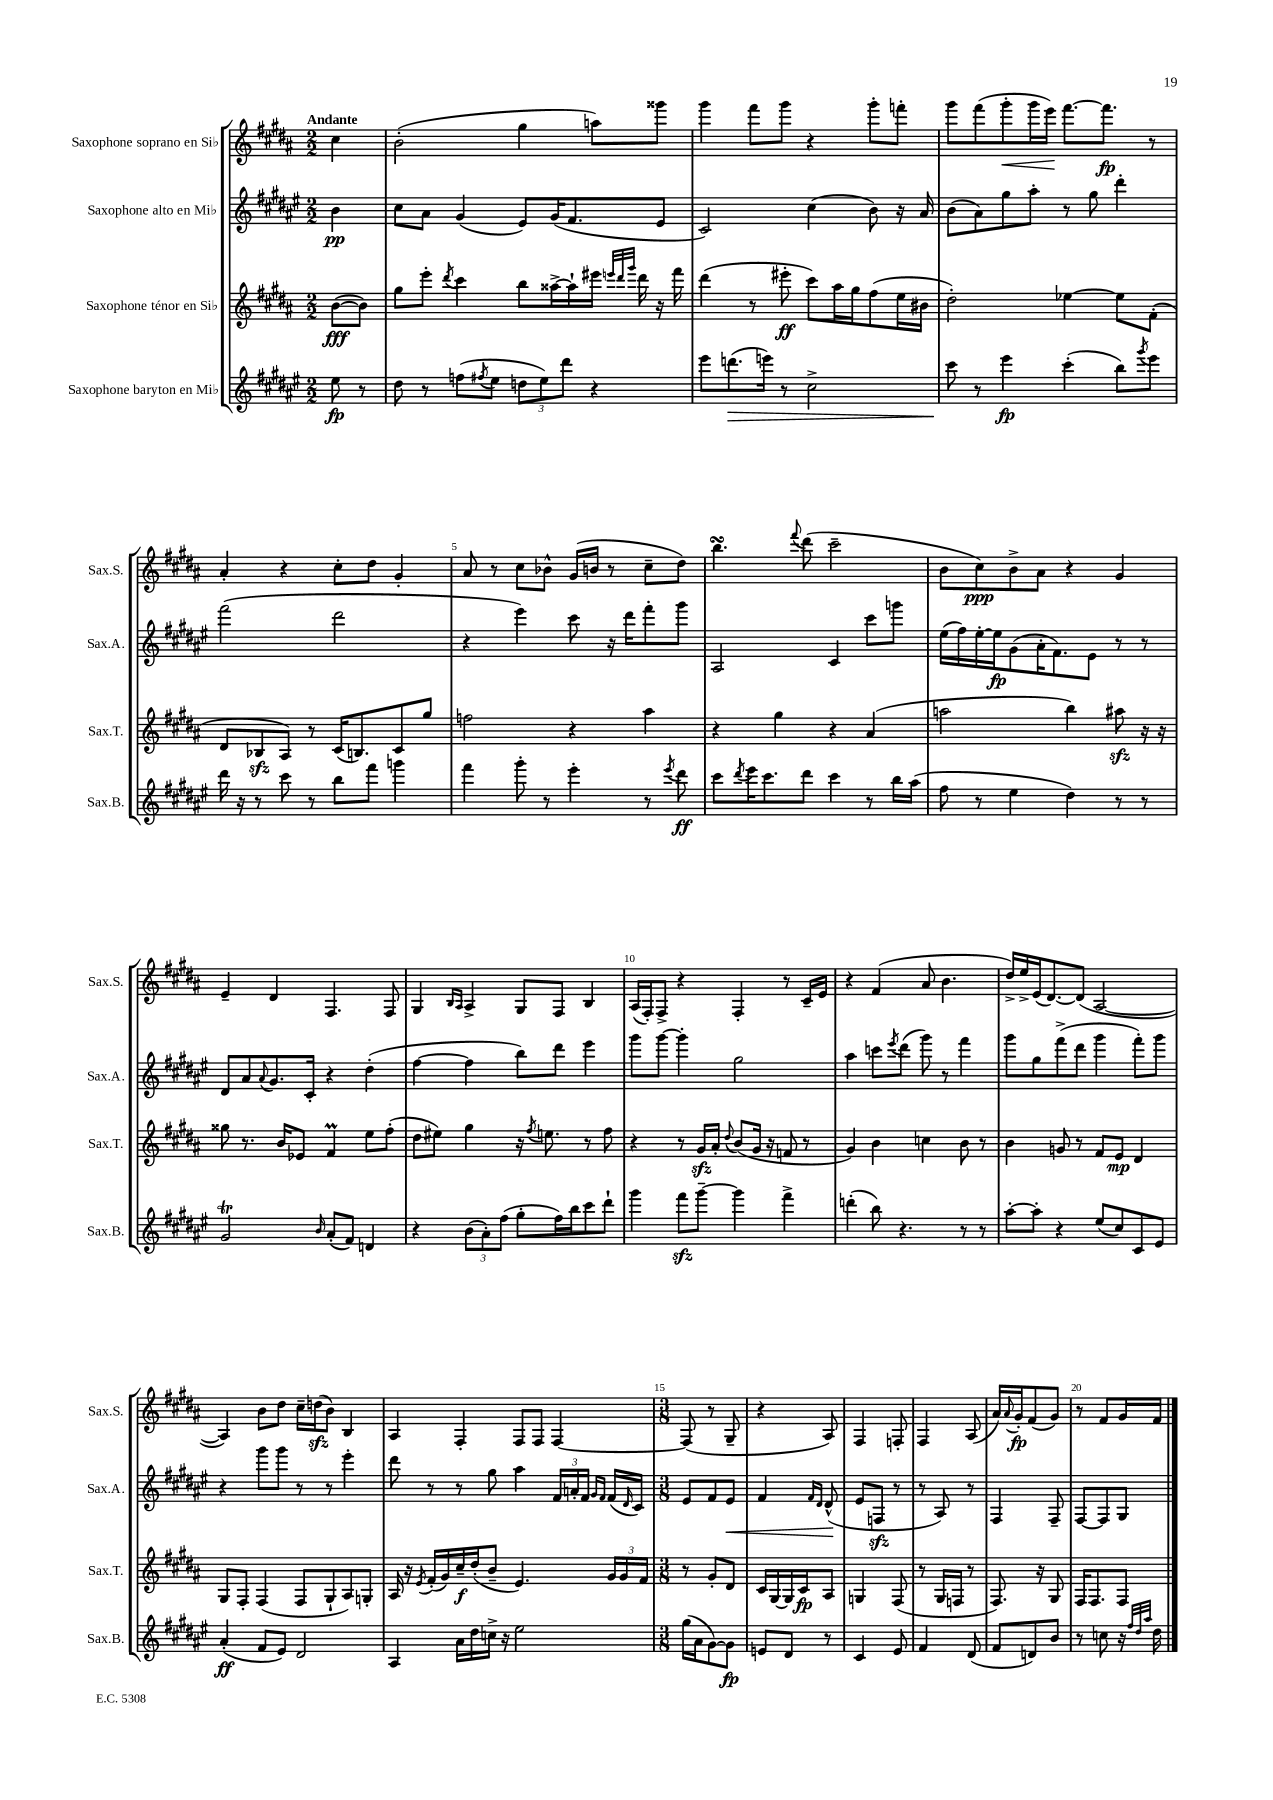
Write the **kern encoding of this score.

**kern	**kern	**kern	**kern
*staff4	*staff3	*staff2	*staff1
*clefG2	*clefG2	*clefG2	*clefG2
*k[f#c#g#d#a#e#]	*k[f#c#g#d#a#]	*k[f#c#g#d#a#e#]	*k[f#c#g#d#a#]
*M2/2	*M2/2	*M2/2	*M2/2
8ee#	([8b	4b	4cc#
8r	8b])	.	.
=	=	=	=
8dd#	8gg#	8cc#	(2b'
8r	8eee'	8a#	.
.	8qddd#	.	.
(8ff	4ccc#	(4g#	.
8qff#	.	.	.
8ee#	.	.	.
12dd	8bb	8e#)	4gg#
12ee#)	.	.	.
.	[16aa##^	(16g#	.
12ddd#	.	.	.
.	16aa##`]	8.f#	.
4r	16eee#	.	8aa)
.	32qqeee	.	.
.	32qqddd#	.	.
.	32qqggg#	.	.
.	16ddd#	.	.
.	16r	8e#	8ggg##
.	16fff#	.	.
=	=	=	=
8eee#	(4ddd#	2c#)	4ggg#
(8.ddd	.	.	.
.	8r	.	8fff#
16eee)	.	.	.
8r	8eee#'	.	8ggg#
2cc#^	8ccc#)	(4cc#	4r
.	16aa#	.	.
.	16gg#	.	.
.	(8ff#	8b)	8ggg#'
.	16ee	16r	8fff'
.	16b#	16a#	.
=	=	=	=
8ccc#	2dd#')	(8b	8ggg#
8r	.	8a#)	(8fff#
4eee#	.	8gg#	8ggg#'
.	.	8aa#'	16ggg#
.	.	.	16eee)
(4ccc#'	[4ee-	8r	[8.fff#
.	.	8gg#	.
.	.	.	8.fff#]
8bb)	8ee-]	4ddd#'	.
8qggg#	.	.	.
8eee#	(8f#'	.	8r
=	=	=	=
16ddd#	8d#	(2fff#	4a#'
16r	.	.	.
8r	8B-	.	.
8ccc#	8A#)	.	4r
8r	8r	.	.
8bb	(16c#	2ddd#	8cc#'
.	8.B)	.	.
8fff#	.	.	8dd#
4ggg	8c#	.	4g#'
.	8gg#	.	.
=	=	=	=
4fff#	2ff	4r	8a#
.	.	.	8r
8ggg#'	.	4eee#)	8cc#
8r	.	.	8b-^^
4eee#'	4r	8ccc#	(16g#
.	.	.	16b
.	.	16r	8r
.	.	16ddd#	.
8r	4aa#	8fff#'	8cc#~
8qeee#	.	.	.
8ddd#	.	8ggg#	8dd#)
=	=	=	=
8ccc#	4r	2A#	4.bb
8qddd#	.	.	.
16eee#	.	.	.
8.ccc#	.	.	.
.	4gg#	.	.
.	.	.	8qqfff#
8ddd#	.	.	(8ddd#
4ccc#	4r	4c#	2ccc#~
8r	(4a#	8ccc#	.
16bb	.	8ggg	.
(16aa#	.	.	.
=	=	=	=
8ff#	2aa	(16ee#	8b
.	.	16ff#)	.
8r	.	[16ee#'	8cc#)
.	.	16ee#]	.
4ee#	.	(8g#	8b^
.	.	16a#'	8a#
.	.	8.f#)	.
4dd#)	4bb)	.	4r
.	.	8e#	.
8r	8aa#	8r	4g#
8r	16r	8r	.
.	16r	.	.
=	=	=	=
2g#	8gg##	8d#	4e~
.	8.r	8a#	.
.	.	8qqa#	.
.	.	8.g#	4d#
.	16b	.	.
.	8e-	.	.
.	.	16c#'	.
16qqb	.	.	.
(8a#'	4f#	4r	4.F#
8f#)	.	.	.
4d	8ee	(4dd#'	.
.	(8ff#'	.	8F#
=	=	=	=
4r	8dd#	[4ff#	4G#
.	8ee#)	.	.
.	.	.	16qqB
.	.	.	16qqA#
(12b	4gg#	4ff#]	4A#^
12a#')	.	.	.
(12ff#	.	.	.
8gg#'	16r	8bb)	8G#
.	8qff#	.	.
.	8.ee	.	.
16ff#)	.	8ddd#	8F#
16bb	.	.	.
8ccc#	8r	4eee#	4B
8ddd#`	8ff#	.	.
=	=	=	=
4ggg#	4r	8ggg#	(16A#
.	.	.	16F#')
.	.	[8ggg#	8F#^
8fff#	8r	4ggg#']	4r
[8ggg#~	16g#	.	.
.	16a#'	.	.
.	8qqdd#	.	.
4ggg#]	(8b	2gg#	4F#'
.	16g#	.	.
.	16r	.	.
4fff#^	8f	.	8r
.	8r	.	16c#~
.	.	.	16e
=	=	=	=
(4ddd'	4g#)	4aa#	4r
8bb)	4b	8ccc	(4f#
.	.	8qeee#	.
4.r	.	(8ddd#	.
.	4cc	8ggg#)	8a#
.	.	8r	4.b
8r	8b	4fff#	.
8r	8r	.	.
=	=	=	=
[8aa#'	4b	8ggg#	16dd#^)
.	.	.	16ee^
8aa#']	.	8gg#	(16e
.	.	.	[8.d#)
4r	8g	(8fff#^	.
.	8r	8ddd#	(8d#]
(8ee#	8f#	4ggg#	[2A#
8cc#)	8e	.	.
8c#	4d#	8fff#')	.
8e#	.	8ggg#	.
=	=	=	=
(4a#'	8G#	4r	4A#])
.	8F#'	.	.
8f#	(4F#	8ggg#	8b
8e#)	.	8ggg#	8dd#
2d#	8F#	8r	16cc#~
.	.	.	(16dd
.	8G#`	8r	8b)
.	8A#)	4eee#'	4B
.	8G'	.	.
=	=	=	=
4A#	16A#	8ddd#	4A#
.	16r	.	.
.	8qe	.	.
.	(16f#'	8r	.
.	16g#)	.	.
16a#	16cc#~	8r	4F#'
16dd#	(16dd#'	.	.
16cc^	8b~	8gg#	.
16r	.	.	.
2ee#	4.e)	4aa#	8F#
.	.	.	8F#
.	.	24f#	[4F#
.	.	24a'	.
.	.	24f#	.
.	.	16qqg#	.
.	.	16qqf#	.
.	24g#	(16f#	.
.	24g#	.	.
.	.	16qqd#	.
.	.	16c#)	.
.	24f#	.	.
=	=	=	=
*M3/8	*M3/8	*M3/8	*M3/8
(16gg#	8r	8e#	(8F#]
16a#	.	.	.
[8g#)	8g#'	8f#	8r
8g#]	8d#	8e#	8G#~
=	=	=	=
8e	16c#	4f#	4r
.	[16G#	.	.
8d#	16G#]	.	.
.	16c#	.	.
.	.	16qqf#	.
.	.	16qqd#	.
8r	8A#	(8d#^^	8A#)
=	=	=	=
4c#	4G	8e#	4F#
.	.	8F	.
8e#	(8F#	8r	8F'
=	=	=	=
4f#	8r	8r	4F#
.	16G#	8A#)	.
.	16F	.	.
(8d#	8r	8r	(8A#
=	=	=	=
8f#	8.F#)	4F#	16a#)
.	.	.	8qqa#
.	.	.	16g#'
8d)	.	.	(8f#
.	16r	.	.
8b	8G#	8F#~	8g#)
=	=	=	=
8r	16F#	[8F#	8r
.	8.F#	.	.
8cc	.	8F#]	8f#
16r	8F#	8G#	16g#
32qqff#	.	.	.
32qqdd#	.	.	.
32qqaa#	.	.	.
16dd#	.	.	16f#
==	==	==	==
*-	*-	*-	*-
